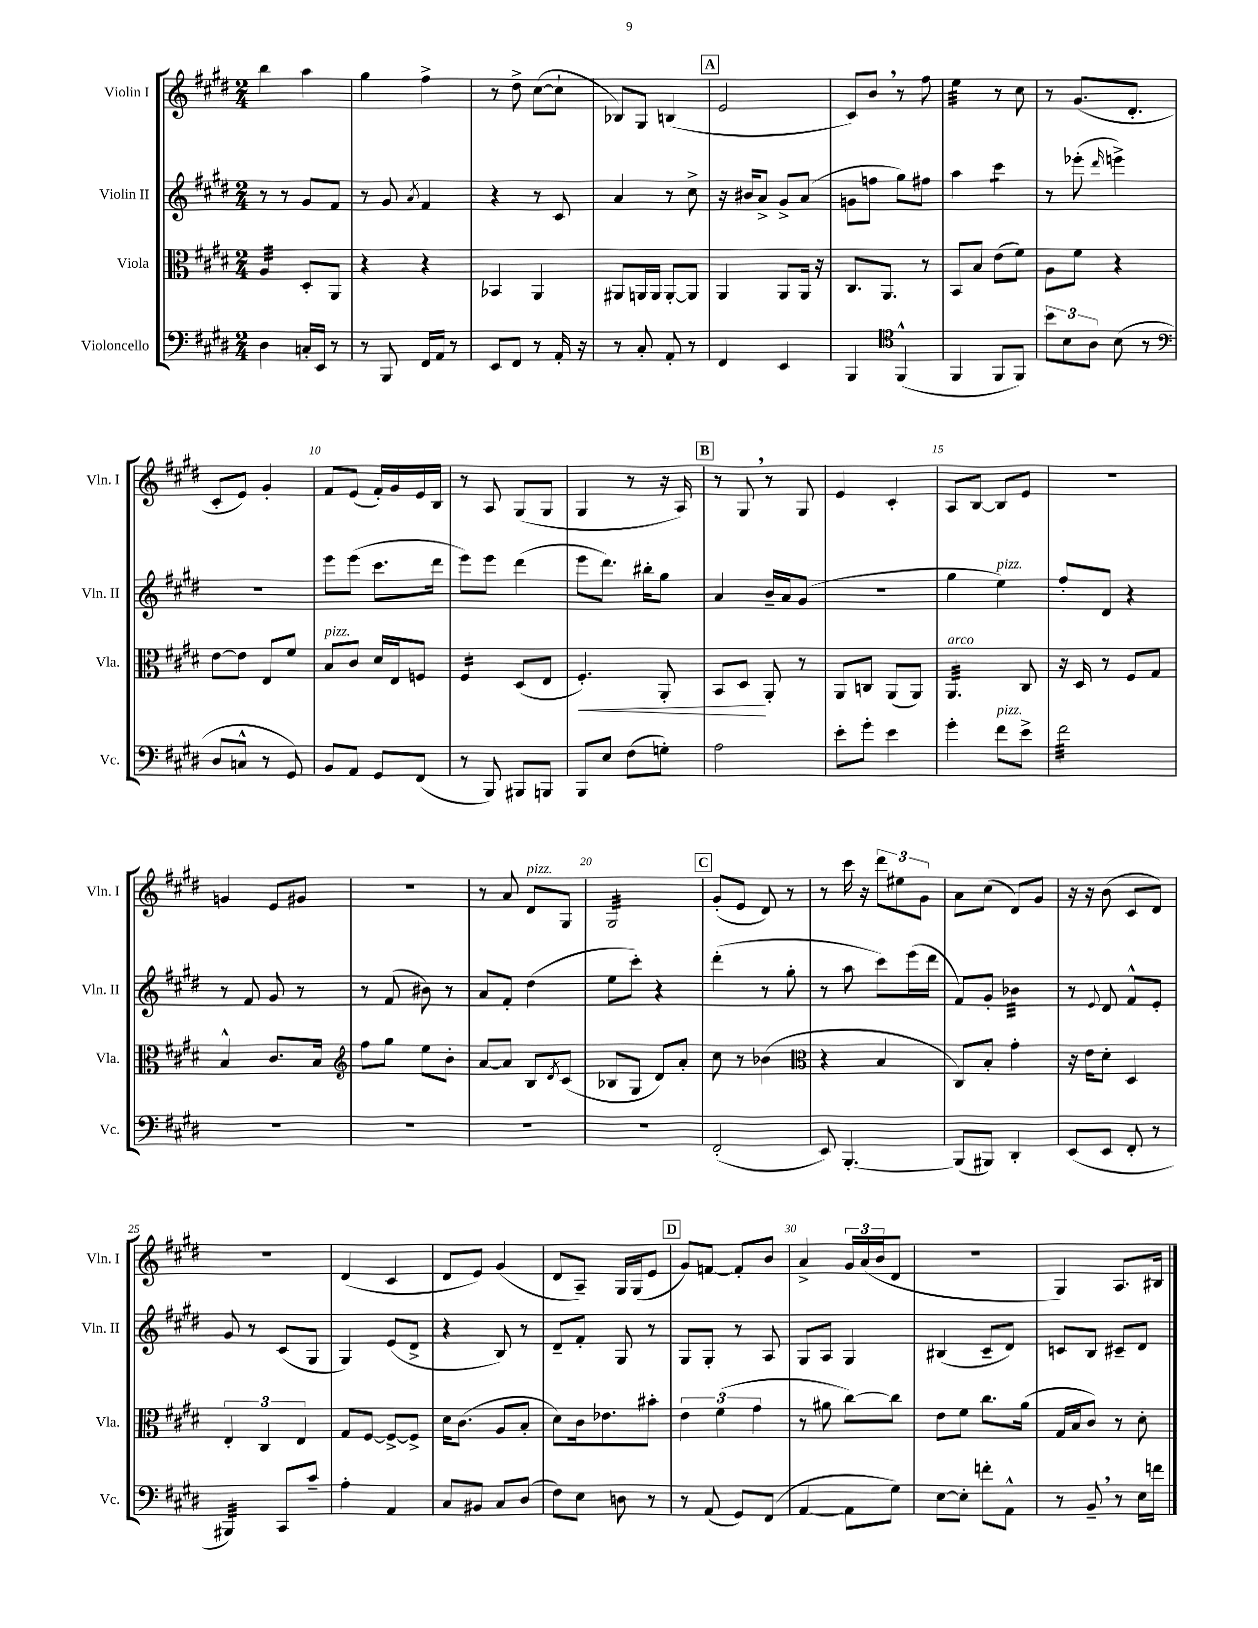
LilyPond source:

<<
\new StaffGroup <<
\new Staff = "s0" \with { instrumentName = "Violin I" shortInstrumentName = "Vln. I" } {
    \clef treble \key e \major \numericTimeSignature \time 2/4
    b''4 a''4 |
    gis''4 fis''4-> |
    r8 dis''8-> cis''8~( cis''8-! |
    bes8) gis8 b4( |
    \mark \markup { \box "A" } e'2 |
    cis'8) b'8 \breathe r8 fis''8 |
    e''4:32 r8 cis''8 |
    r8 gis'8.( dis'8.-. |
    cis'8-. e'8) gis'4-. |
    fis'8 e'8( fis'16-.) gis'16 e'16 b16 |
    r8 a8 gis8( gis8 |
    gis4 r8 r16 a16) |
    \mark \markup { \box "B" } r8 gis8 \breathe r8 gis8 |
    e'4 cis'4-. |
    a8 b8~ b8 e'8 |
    r2 |
    g'4 e'8 gis'8 |
    r2 |
    r8 a'8 dis'8^\markup { \italic "pizz." } gis8 |
    gis2:32 |
    \mark \markup { \box "C" } gis'8-.( e'8 dis'8) r8 |
    r8 cis'''16 r16 \tuplet 3/2 { dis'''8 eis''8 gis'8 } |
    a'8 cis''8( dis'8) gis'8 |
    r16 r16 b'8( cis'8 dis'8) |
    r2 |
    dis'4( cis'4 |
    dis'8 e'8) gis'4( |
    dis'8 a8--) gis16 gis16( e'8 |
    \mark \markup { \box "D" } gis'8) f'8~ f'8-. b'8 |
    a'4-> \tuplet 3/2 { gis'16 a'16( b'16 } dis'8 |
    r2 |
    gis4) a8. bis16 \bar "|." |
}
\new Staff = "s1" \with { instrumentName = "Violin II" shortInstrumentName = "Vln. II" } {
    \clef treble \key e \major \numericTimeSignature \time 2/4
    r8 r8 gis'8 fis'8 |
    r8 gis'8 \acciaccatura { a'8 } fis'4 |
    r4 r8 cis'8 |
    a'4 r8 cis''8-> |
    \mark \markup { \box "A" } r16 bis'16 a'8-> gis'8-> a'8( |
    g'8 f''8 gis''8) fis''8 |
    a''4 cis'''4:8 |
    r8 ees'''8-.( \grace { dis'''16 } e'''4->) |
    r2 |
    e'''8 e'''8( cis'''8. dis'''16 |
    e'''8) e'''8 dis'''4( |
    e'''8 dis'''8.) bis''16-. gis''8 |
    \mark \markup { \box "B" } a'4 b'16-- a'16 gis'8( |
    R2 |
    gis''4 e''4^\markup { \italic "pizz." }) |
    fis''8-. dis'8 r4 |
    r8 fis'8 gis'8 r8 |
    r8 fis'8( bis'8) r8 |
    a'8 fis'8-. dis''4( |
    e''8 cis'''8-.) r4 |
    \mark \markup { \box "C" } dis'''4-.( r8 gis''8-. |
    r8 a''8 cis'''8) e'''16( dis'''16 |
    fis'8) gis'8-. bes'4:32 |
    r8 \appoggiatura { e'8 } dis'8 fis'8-^ e'8-. |
    gis'8 r8 cis'8( gis8 |
    gis4) e'8( dis'8-> |
    r4 b8) r8 |
    dis'8-- fis'8-. gis8 r8 |
    \mark \markup { \box "D" } gis8 gis8-. r8 a8 |
    gis8 a8 gis4 |
    bis4( cis'8-- dis'8) |
    c'8 b8 cis'8-- dis'8 \bar "|." |
}
\new Staff = "s2" \with { instrumentName = "Viola" shortInstrumentName = "Vla." } {
    \clef alto \key e \major \numericTimeSignature \time 2/4
    a4:32 dis8-. a,8 |
    r4 r4 |
    bes,4 a,4 |
    ais,8 a,16 a,16 a,8~-. a,8 |
    \mark \markup { \box "A" } a,4 a,8 a,16 r16 |
    cis8. a,8. r8 |
    b,8 b8 e'8( fis'8) |
    a8 fis'8 r4 |
    e'8~ e'8 e8 fis'8 |
    b8^\markup { \italic "pizz." } cis'8 dis'16 e16 f8 |
    fis4:16 dis8( e8 |
    fis4.-.\<) a,8-. |
    \mark \markup { \box "B" } b,8 dis8\! a,8-. r8 |
    a,8 c8 a,8( a,8) |
    a,4.:32^\markup { \italic "arco" } cis8 |
    r16 dis16 r8 fis8 gis8 |
    b4-^ cis'8. b16 |
    \clef treble fis''8 gis''8 e''8 b'8-. |
    a'8~ a'8 b8 \acciaccatura { dis'8 } cis'8( |
    bes8 gis8 dis'8) a'8-. |
    \mark \markup { \box "C" } cis''8 r8 bes'4( |
    \clef alto r4 b4 |
    cis8) b8-. gis'4-. |
    r16 e'16 dis'8-. dis4 |
    \tuplet 3/2 { e4-. cis4 e4 } |
    gis8 fis8~ fis8~-> fis8-> |
    dis'16 cis'8.( a8 b8-. |
    dis'8) cis'16 ees'8. bis'8-. |
    \mark \markup { \box "D" } \tuplet 3/2 { e'4 fis'4( gis'4 } |
    r8 ais'8 cis''8~) cis''8 |
    e'8 fis'8 cis''8. a'16( |
    gis16 b16 cis'8) r8 dis'8-. \bar "|." |
}
\new Staff = "s3" \with { instrumentName = "Violoncello" shortInstrumentName = "Vc." } {
    \clef bass \key e \major \numericTimeSignature \time 2/4
    dis4 c16-. e,16 r8 |
    r8 b,,8 fis,16 a,16 r8 |
    e,8 fis,8 r8 a,16-. r16 |
    r8 cis8-. a,8-. r8 |
    \mark \markup { \box "A" } fis,4 e,4 |
    b,,4 \clef tenor fis,4-^( |
    fis,4 fis,8 fis,8) |
    \tuplet 3/2 { b'8 b8 a8 } b8( r8 |
    \clef bass dis8 c8-^ r8 gis,8) |
    b,8 a,8 gis,8 fis,8( |
    r8 b,,8) bis,,8 b,,8 |
    b,,8 e8 fis8( g8-.) |
    \mark \markup { \box "B" } a2 |
    e'8-. gis'8-. e'4 |
    gis'4-. fis'8^\markup { \italic "pizz." } e'8-> |
    fis'2:32 |
    R2 |
    R2 |
    R2 |
    R2 |
    \mark \markup { \box "C" } fis,2-.( |
    e,8) b,,4.~-. |
    b,,8( bis,,8) dis,4-. |
    e,8( e,8 fis,8-. r8 |
    bis,,4:32) cis,8 cis'8-- |
    a4-. a,4 |
    cis8 bis,8 cis8 dis8( |
    fis8) e8 d8 r8 |
    \mark \markup { \box "D" } r8 a,8( gis,8) fis,8( |
    a,4~ a,8 gis8) |
    e8~ e8-. f'8-. a,8-^ |
    r8 b,8-- \breathe r8 e16 f'16 \bar "|." |
}
>>
>>
\layout { \context { \Score \override BarNumber.break-visibility = ##(#f #t #t) barNumberVisibility = #(every-nth-bar-number-visible 5) } }
